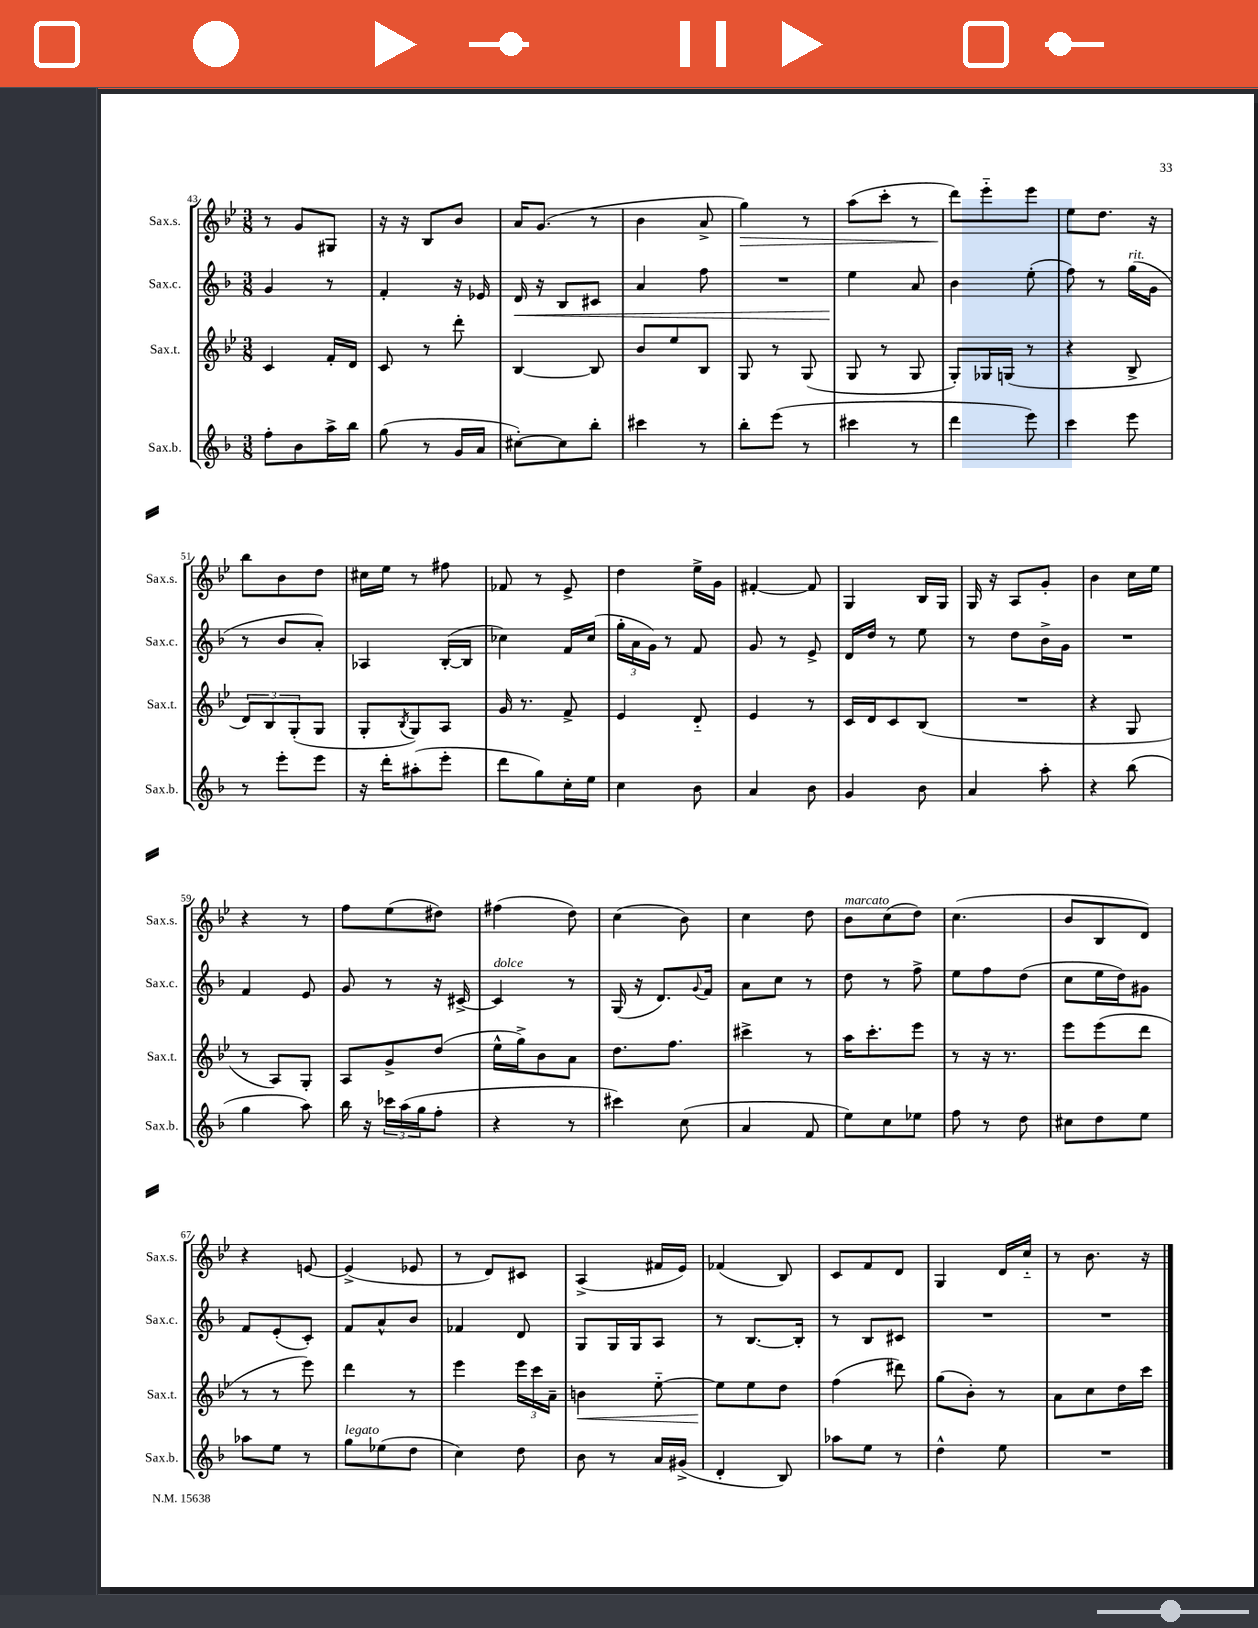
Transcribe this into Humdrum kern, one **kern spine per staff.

**kern	**kern	**kern	**kern
*staff4	*staff3	*staff2	*staff1
*clefG2	*clefG2	*clefG2	*clefG2
*k[b-]	*k[b-e-]	*k[b-]	*k[b-e-]
*M3/8	*M3/8	*M3/8	*M3/8
8ff'\L	4c/	4g/	8r
8b-\	.	.	8g/L
16aa^\L	16f'/LL	8r	8G#/J
16bb-\JJ	16d/JJ	.	.
=	=	=	=
(8gg\	8c/	4f'/	16r
.	.	.	16r
8r	8r	.	8B-/L
16g/LL	8ddd'\	16r	8b-/J
16a/JJ	.	16e-/	.
=	=	=	=
[8cc#'\L)	[4B-/	16d/	16a/LK
.	.	16r	(8.g/J
8cc#\]	.	8B-/L	.
8bb-'\J	8B-/]	8c#/J	8r
=	=	=	=
4ccc#\	8b-/L	4a/	4b-\
.	8ee-/	.	.
8r	8B-/J	8ff\	8a^/
=	=	=	=
8bb-'\L	8G/	4.r	4gg\)
(8eee\J	8r	.	.
8r	(8G/	.	8r
=	=	=	=
4ccc#\	8G/	4ee\	(8aa\L
.	8r	.	8ccc'\J
8r	8G/	8a/	8r
=	=	=	=
4ddd\	8G'/L)	4b-\	8ddd\L)
.	16G-/L	.	8eee-'~\
.	(16G/JJ	.	.
8eee\)	8r	(8ee'\	8eee-\J
=	=	=	=
4ccc\	4r	8ff\)	8ee-\L
.	.	8r	8.dd\J
8eee\	8B-^/	(16gg\LL	.
.	.	16g\JJ	16r
=	=	=	=
8r	12d/L)	8r	8bb-\L
.	12B-/	.	.
8eee'\L	.	8b-/L	8b-\
.	(12G'/	.	.
8eee\J	8G/J	8a'/J)	8dd\J
=	=	=	=
16r	8G'/L	4A-/	16cc#\LL
16ddd'\LK	.	.	16ee-\JJ
.	8qB-/	.	.
(8aa#'\	8G/)	.	8r
8eee'\J	8A/J	([16B-'/LL	8ff#\
.	.	16B-/]JJ	.
=	=	=	=
8ddd\L	16g/	4cc-\)	8f-/
.	8.r	.	.
8gg\)	.	.	8r
16cc'\L	8f^/	16f/LL	8e-^/
16ee\JJ	.	(16cc-/JJ	.
=	=	=	=
4cc\	4e-/	24gg'\LL	4dd\
.	.	24a\	.
.	.	24g\JJ)	.
.	.	8r	.
8b-\	8d'~/	8f/	16ee-^\LL
.	.	.	16g\JJ
=	=	=	=
4a/	4e-/	8g/	[4f#'/
.	.	8r	.
8b-\	8r	8e^/	8f#/]
=	=	=	=
4g/	16c/LL	16d/LL	4G/
.	16d/J	16dd/JJ	.
.	8c/	8r	.
8b-\	(8B-/J	8ee\	16B-/LL
.	.	.	16G/JJ
=	=	=	=
4a/	4.r	8r	16G/
.	.	.	16r
.	.	8dd\L	8A/L
8aa'\	.	16b-^\L	8g'/J
.	.	16g\JJ	.
=	=	=	=
4r	4r	4.r	4b-\
(8bb-\	8G/	.	16cc\LL
.	.	.	16ee-\JJ
=	=	=	=
4gg\	8r	4f/	4r
.	8A/L)	.	.
8aa\)	8G'/J	8e/	8r
=	=	=	=
16bb-\	8A/L	8g/	8ff\L
16r	.	.	.
24ccc-\LL	8g^/	8r	(8ee-\
(24aa\	.	.	.
24gg\J	.	.	.
8ff'\J	(8dd/J	16r	8dd#\J)
.	.	[16c#^/	.
=	=	=	=
4r	16ee-^^\LL	4c#/]	(4ff#\
.	16gg^\J)	.	.
.	8b-\	.	.
8r	8a\J	8r	8dd\)
=	=	=	=
4ccc#\)	8.dd\L	(16G/	(4cc\
.	.	16r	.
.	.	8.d/L)	.
.	8.ff\J	.	.
(8cc\	.	.	8b-\)
.	.	8qqg/	.
.	.	16f/Jk	.
=	=	=	=
4a/	4ccc#^\	8a\L	4cc\
.	.	8cc\J	.
8f/	8r	8r	8dd\
=	=	=	=
8ee\L)	16aa\LK	8dd\	8b-\L
.	8.ccc'\	.	.
8cc\	.	8r	(8cc\
8ee-\J	8eee-\J	8ff^\	8dd\J)
=	=	=	=
8ff\	8r	8ee\L	(4.cc\
8r	16r	8ff\	.
.	8.r	.	.
8dd\	.	(8dd\J	.
=	=	=	=
8cc#\L	8eee-\L	8cc\L	8b-/L
8dd\	(8eee-\	16ee\L	8B-/
.	.	16dd\J)	.
8ee\J	8ddd\J	8g#\J	8d/J)
=	=	=	=
8aa-\L	8r	8f/L	4r
8ee\J	8r	(8e'/	.
8r	8eee-\)	8c'/J)	[8e/
=	=	=	=
8gg\L	4ddd\	8f/L	(4e^/]
(8ee-\	.	8a^^/	.
8dd\J	8r	8b-/J	8e-/
=	=	=	=
4cc\)	4eee-\	4f-/	8r
.	.	.	8d/L)
8dd\	24eee-\LL	8d/	8c#/J
.	24ccc\	.	.
.	24a~\JJ	.	.
=	=	=	=
8b-\	4b\	8G/L	(4A^/
8r	.	16G/L	.
.	.	16G/J	.
16a/LL	[8ee-'~\	8A/J	16f#/LL
(16g#^/JJ	.	.	16e-/JJ)
=	=	=	=
4d'/	8ee-\]L	8r	(4f-/
.	8ee-\	[8.B-/L	.
8B-/)	8dd\J	.	8B-/)
.	.	16B-'/]Jk	.
=	=	=	=
8aa-\L	(4ff\	8r	8c/L
8ee\J	.	8B-/L	8f/
8r	8ddd#\)	8c#/J	8d/J
=	=	=	=
4dd^^\	(8gg\L	4.r	4G/
.	8b-'\J)	.	.
8ee\	8r	.	16d/LL
.	.	.	16cc'~/JJ
=	=	=	=
4.r	8a\L	4.r	8r
.	8cc\	.	8.b-\
.	16dd\L	.	.
.	16ccc\JJ	.	16r
==	==	==	==
*-	*-	*-	*-
